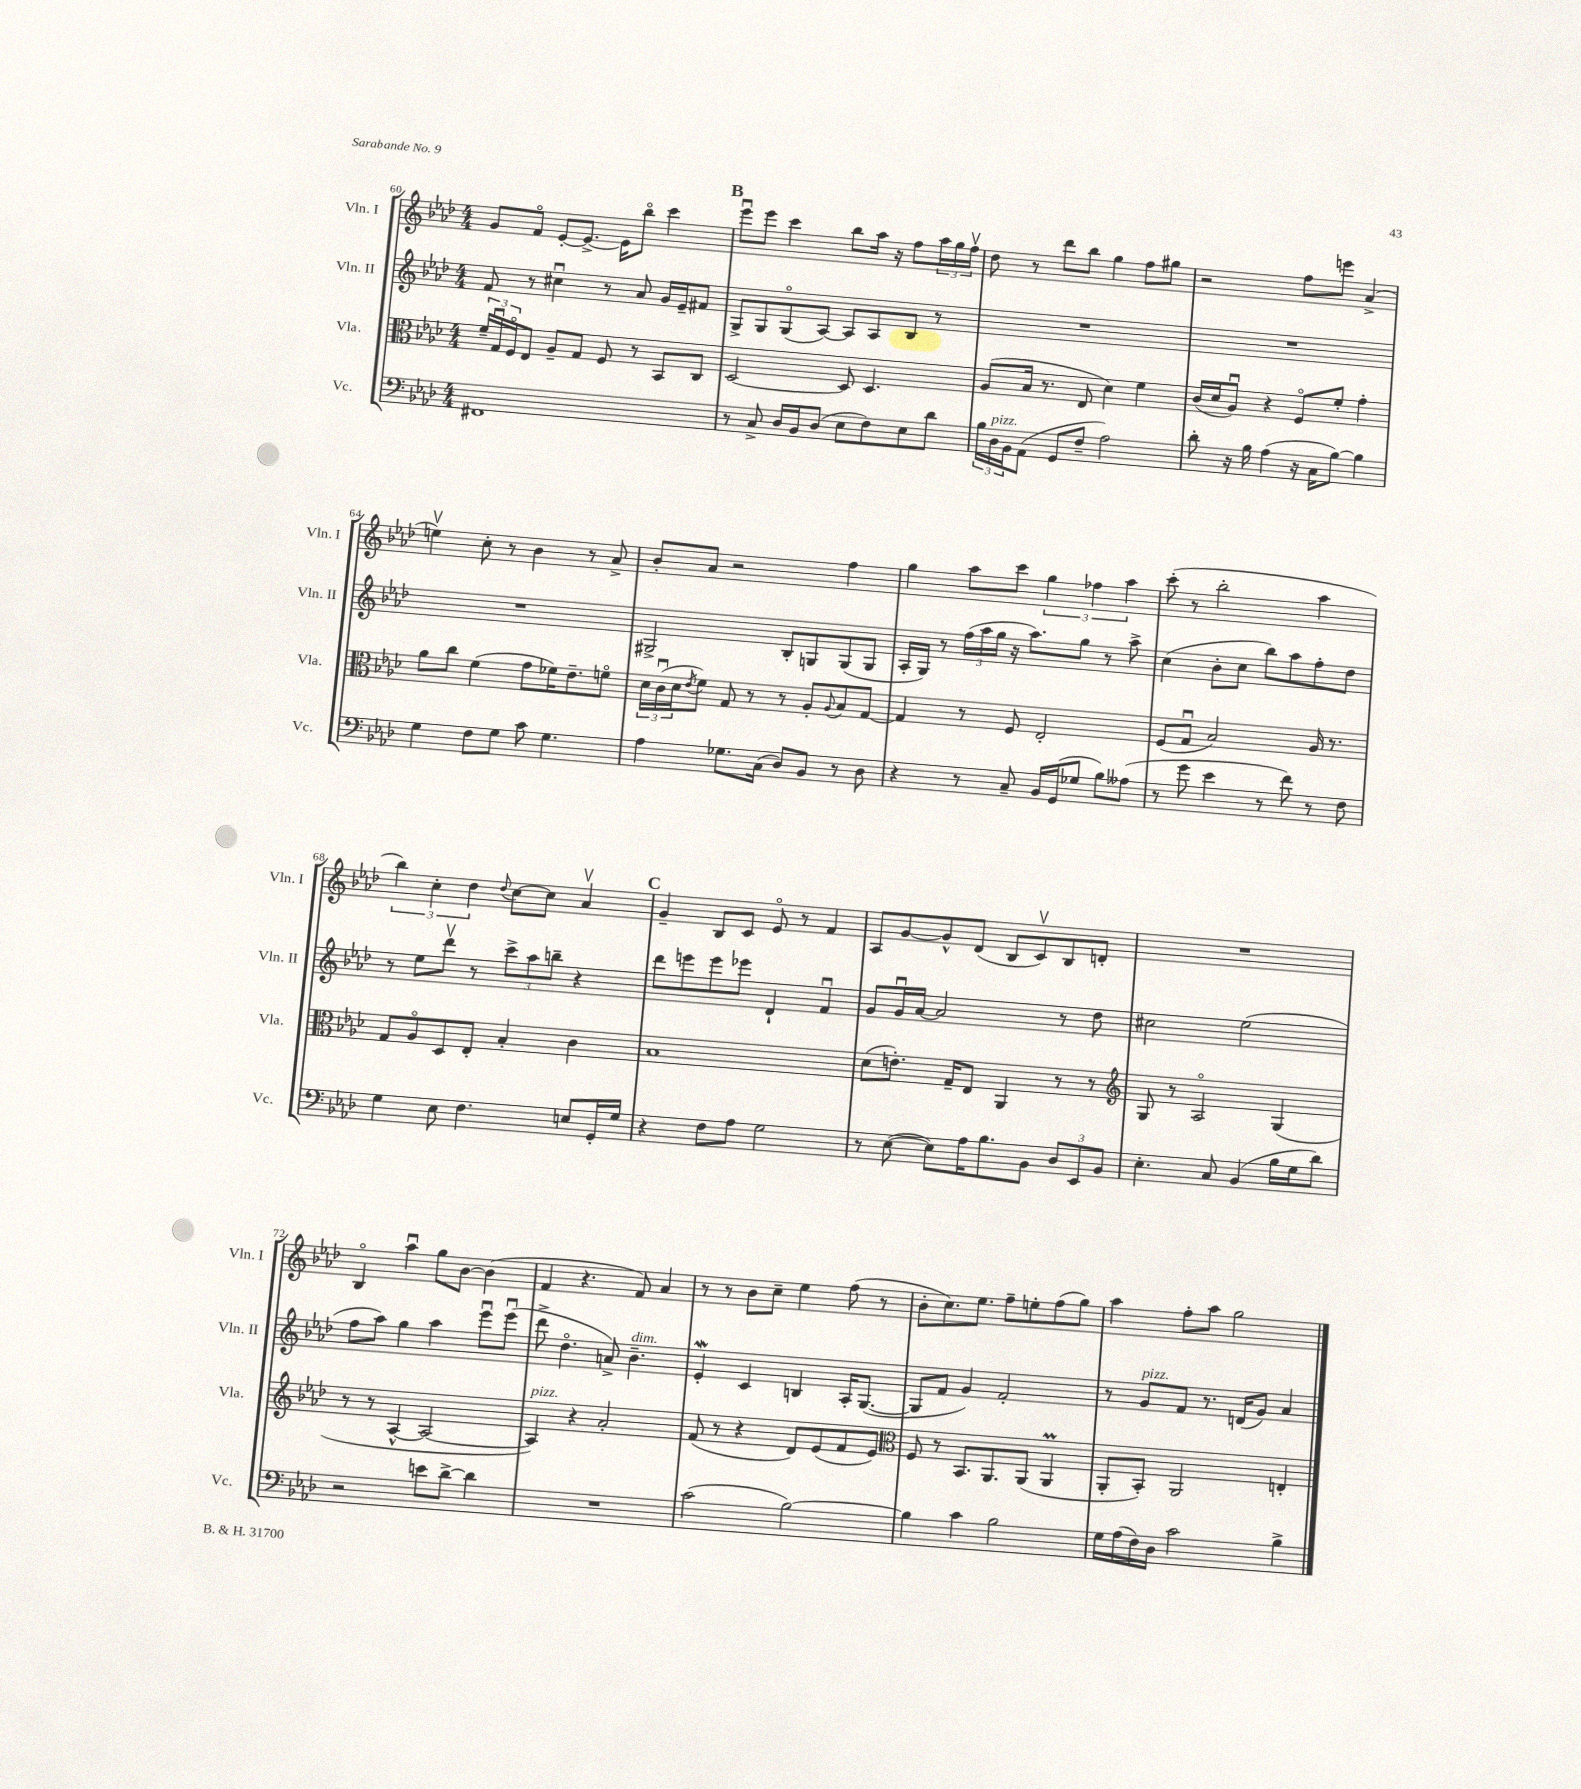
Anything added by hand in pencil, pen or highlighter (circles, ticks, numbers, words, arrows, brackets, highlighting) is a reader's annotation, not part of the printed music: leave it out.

**kern	**kern	**kern	**kern
*staff4	*staff3	*staff2	*staff1
*clefF4	*clefC3	*clefG2	*clefG2
*k[b-e-a-d-]	*k[b-e-a-d-]	*k[b-e-a-d-]	*k[b-e-a-d-]
*M4/4	*M4/4	*M4/4	*M4/4
1FF#	24f~	8f	8g
.	24Gu	.	.
.	24Fo	.	.
.	8E-	8r	8fo
.	8A-~	4cc#u	[8e-'
.	8G	.	8.e-^_
.	8F	8r	.
.	.	.	16e-]
.	8r	8a-	8bb-o
.	8BB-	16g	4ccc
.	.	16e-~	.
.	8C	8f#	.
=	=	=	=
8r	[2D-	8G^	8eee-u
8C^	.	8G	8eee-
16D-	.	(8Go	4ccc
16BB-	.	.	.
(8D-	.	[8A-)	.
8E-	8D-]	8A-]	8bb-
8F)	4.D-	8A-	16aa-
.	.	.	16r
8E-	.	8B-	8ff
8d-	.	8r	24aa-
.	.	.	24gg
.	.	.	24ffv
=	=	=	=
24B-	(8A-	1r	8dd-
24D-	.	.	.
24BB-	.	.	.
(8AA-	16B-	.	8r
.	8.r	.	.
8GG	.	.	8ddd-
8F~	8E-	.	8bb-
2A-)	4d-)	.	4gg
.	4f	.	8ff
.	.	.	8gg#
=	=	=	=
8d-'	(16c	1r	2r
.	16d-	.	.
16r	8A-u)	.	.
16B-	.	.	.
(4A-	4r	.	.
16r	8Fo	.	8ff
16C	.	.	.
[8B-)	8f'	.	8eee
4B-]	4g'	.	(4a-^
=	=	=	=
4G	8a-	1r	4eev)
.	8cc	.	.
8F	(4f	.	8cc'
8G	.	.	8r
8c	8g	.	4b-
4.G	16f-)	.	.
.	8.e-~	.	.
.	.	.	8r
.	8fo	.	8a-^
=	=	=	=
4A-	24d-	2G#^	8b-'
.	(24cu	.	.
.	24d-	.	.
.	8qe-	.	.
.	8f)	.	8a-
8.G-	8G	.	2r
.	8r	.	.
(16C	.	.	.
8D-)	8r	8B-'	.
8BB-	8A-'	8G	.
.	8qqA-	.	.
8r	8B-	(8G	4ff
8D-	[8G	8G	.
=	=	=	=
4r	4G]	16A-'	4gg
.	.	16G)	.
.	.	8r	.
8r	8r	(24ff	8aa-
.	.	24aa-	.
.	.	24gg	.
8C~	8F	16r	8ccc
.	.	8.aa-)	.
16BB-	2E-'	.	6gg
(16GG	.	.	.
8G-	.	8gg	.
.	.	.	6ff-
8B-)	.	8r	.
.	.	.	6aa-
(8A--	.	8aa-^	.
=	=	=	=
8r	(8F	(4cc	(8ccc'
8g	8Gu	.	8r
4e-	2B-)	8b-'	2bb-'
.	.	8cc	.
8r	.	8bb-)	.
8f)	.	8aa-	.
8r	16A-	8ff'	4aa-
.	8.r	.	.
8F	.	8dd-	.
=	=	=	=
4G	8G	8r	6bb-)
.	8A-o	8ee-	.
.	.	.	6cc'
8E-	8D-	8ddd-v	.
.	.	.	6dd-
4.F	8E-'	8r	.
.	.	.	8qqdd-
.	4B-'	12ccc^	[8cc
.	.	12aa-	.
.	.	.	8cc]
.	.	12bb~	.
8E	4c	4r	4a-v
16GG'	.	.	.
16G	.	.	.
=	=	=	=
4r	1B-	8ddd-	4g~
.	.	8eee	.
8F	.	8eee	8B-
8A-	.	8eee-	8c
2G	.	4d-`	8e-o
.	.	.	8r
.	.	4fu	4f
=	=	=	=
8r	(8d-	8g	8A-
([8E-	8.e')	16gu	[8g
.	.	[16a-	.
8E-])	.	2a-]	8g^^]
.	16G~	.	.
16A-	8E-	.	(8d-
8.B-	.	.	.
.	4AA-	.	8B-
8BB-	.	.	8cv)
12D-	8r	8r	8B-
12EE-	.	.	.
.	8r	8dd-	8d'
12BB-	.	.	.
=	=	=	=
*	*clefG2	*	*
4.E-'	8G	2cc#	1r
.	8r	.	.
.	2A-o	.	.
8C	.	.	.
(4BB-	.	(2ee-	.
16B-	(4G	.	.
16G	.	.	.
8d-)	.	.	.
=	=	=	=
2r	8r	8ff	4B-o
.	8r	8aa-)	.
.	[4A-^^	4gg	4aa-u
8e	2A-_	4aa-	8gg
[8d-^	.	.	[8b-
4d-]	.	8eee-u	(4b-]
.	.	(8eee-u	.
=	=	=	=
1r	4A-])	8ddd-^	4f
.	.	4.dd-o	.
.	4r	.	4.r
.	2a-'	8a^)	.
.	.	4.b-~	8f)
.	.	.	4a-
=	=	=	=
(2c	(8f	4e-'	8r
.	8r	.	8r
.	4r	4c	8b-
.	.	.	8cc~
[2B-)	8d-)	4B	4ee-
.	(8e-	.	.
.	8f	16A-'	(8ff
.	.	([8.G	.
.	8e-)	.	8r
=	=	=	=
*	*clefC3	*	*
4B-]	8F	8G]	8b-'
.	8r	8f	8.cc)
4c	8.BB-	4g)	.
.	.	.	8.ee-
.	8.AA-	.	.
2B-	.	2f'	8ff~
.	(8AA-	.	8ee'
.	4AA-	.	(8ff
.	.	.	8gg)
=	=	=	=
16G	8AA-'	8r	4aa-
(16A-	.	.	.
16F)	8BB-')	8g	.
16D-	.	.	.
2c	2AA-	8f	8ff'
.	.	8.r	8aa-
.	.	.	2gg
.	.	(16d	.
.	.	8g)	.
4B-^	4E'	4a-	.
==	==	==	==
*-	*-	*-	*-
